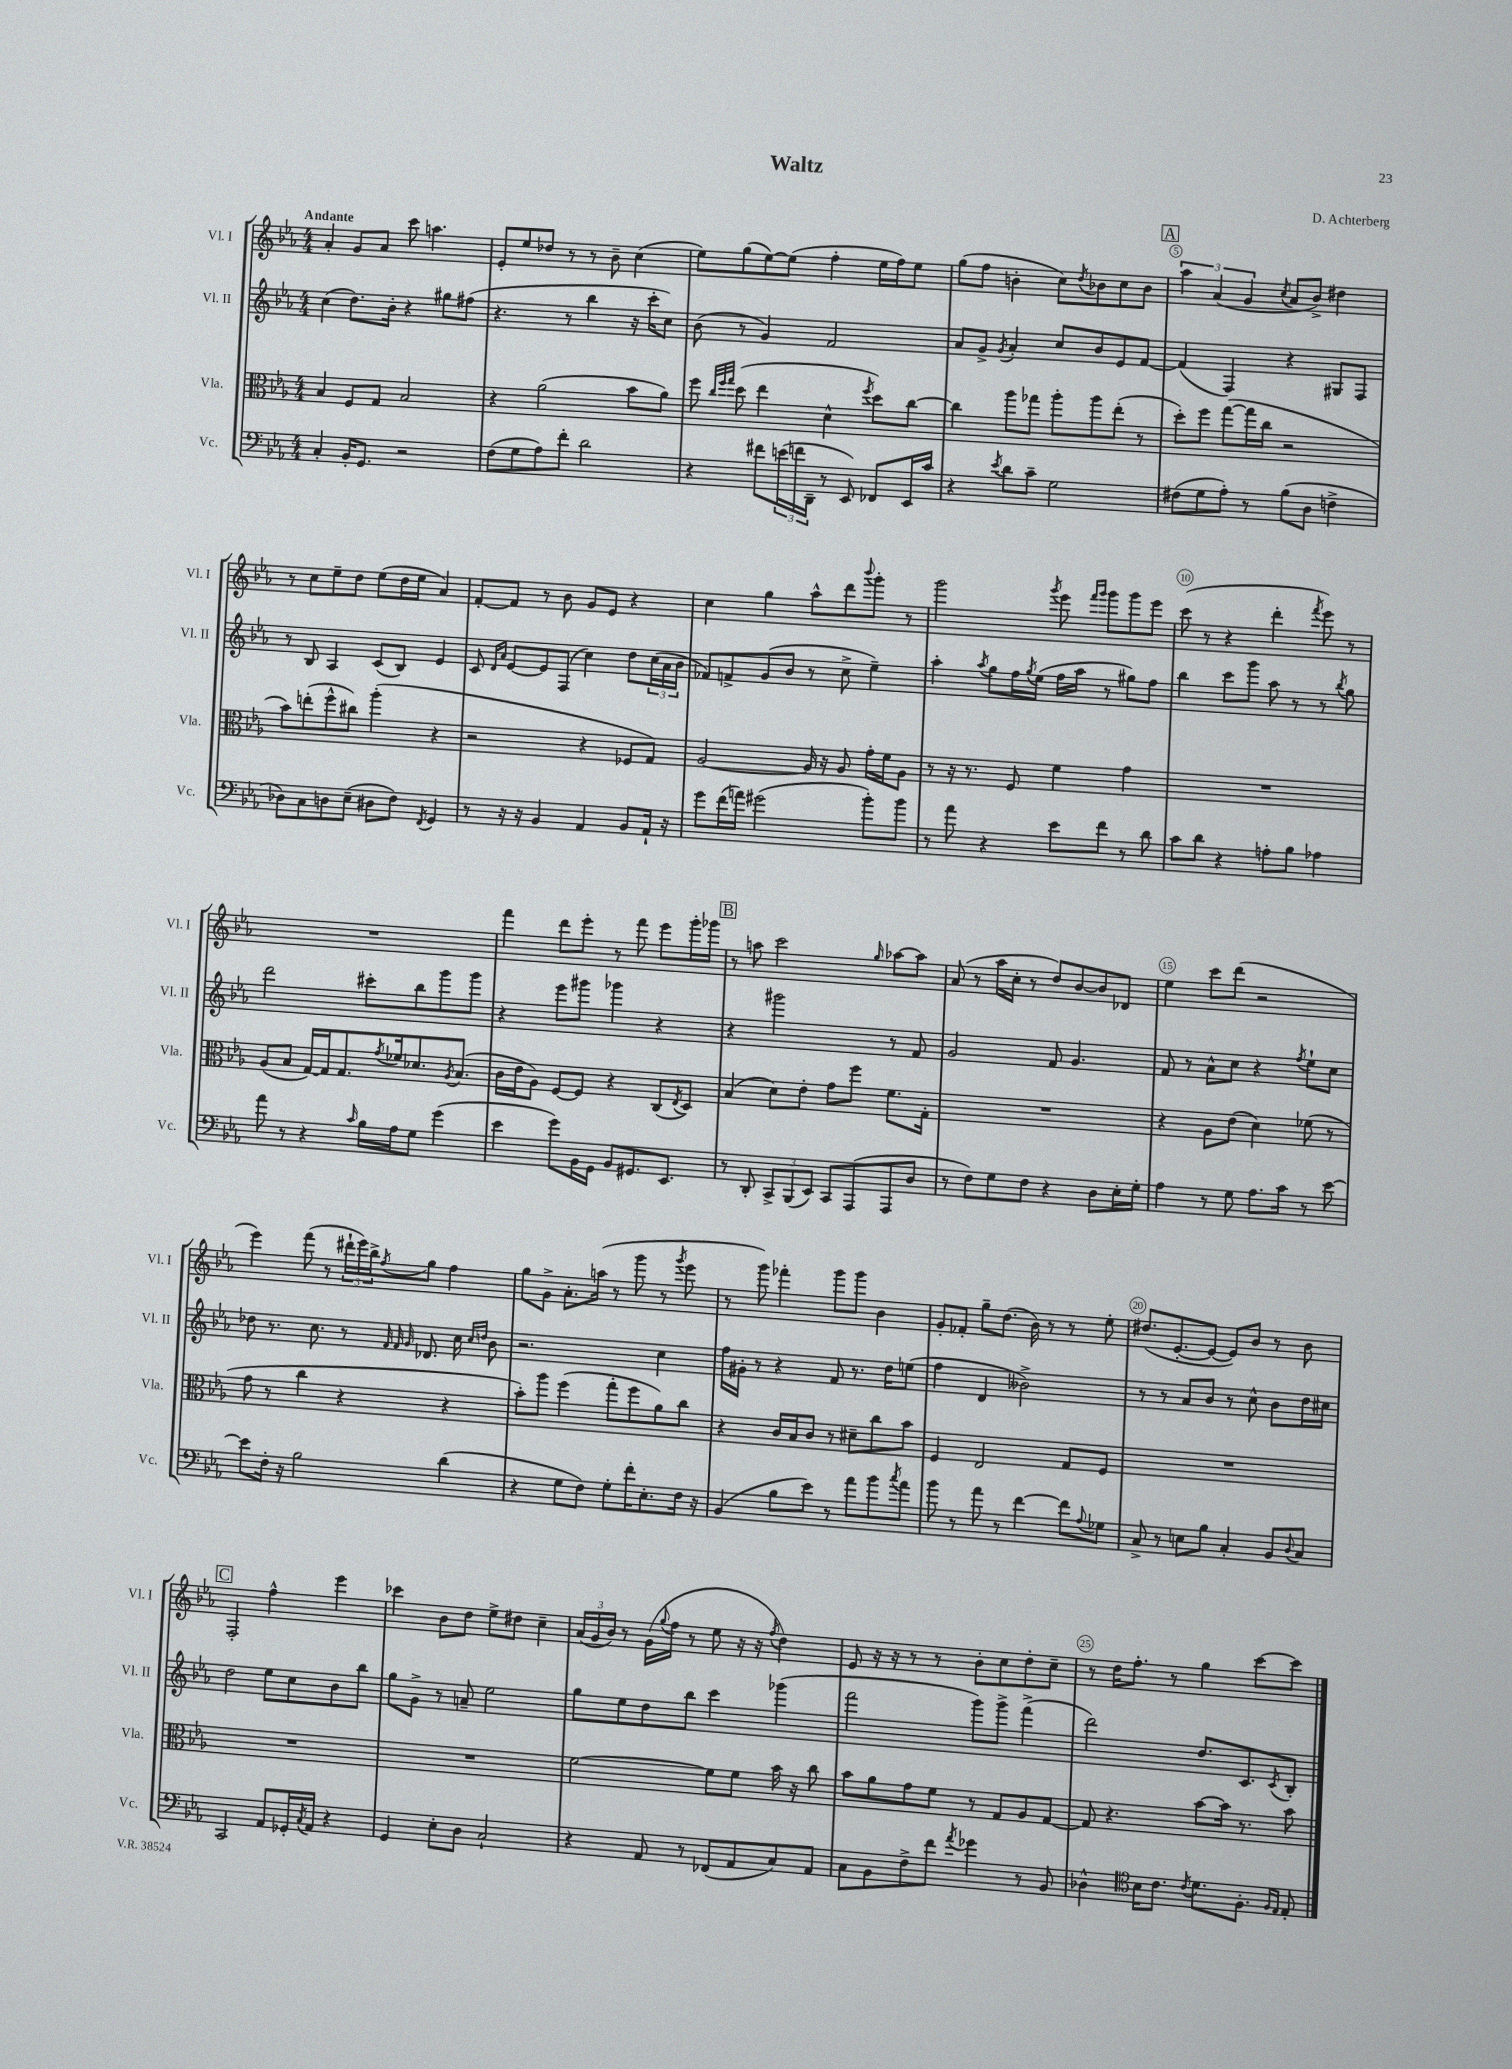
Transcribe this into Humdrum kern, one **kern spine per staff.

**kern	**kern	**kern	**kern
*staff4	*staff3	*staff2	*staff1
*clefF4	*clefC3	*clefG2	*clefG2
*k[b-e-a-]	*k[b-e-a-]	*k[b-e-a-]	*k[b-e-a-]
*M4/4	*M4/4	*M4/4	*M4/4
4C'	4B-	(4cc	4a-'
16BB-'	8F	8.dd)	8g
8.GG	.	.	.
.	8G	.	8a-
.	.	16b-'	.
2r	2B-	4r	8ccc
.	.	.	4.aa
.	.	8gg#	.
.	.	(8ff#	.
=	=	=	=
(8F	4r	4.r	8e-'
8G	.	.	8ee-
8A-)	(2a-	.	8dd-
8f'	.	8r	8r
2d	.	4bb-	8r
.	.	.	8b-~
.	8b-	16r	(4cc
.	.	16ccc'	.
.	8a-)	8cc)	.
=	=	=	=
4r	8ff	(8b-	8ee-)
.	32qqcc	.	.
.	32qqff	.	.
.	32qqgg	.	.
.	(8dd	8r	(8gg
8f#	4ee-	4g)	[8ee-)
(24e	.	.	(8ee-]
24f	.	.	.
24DD~	.	.	.
8r	4d^^	2f	4ff'
8EE-)	.	.	.
.	8qff	.	.
8FF-	8dd)	.	16ee-
.	.	.	16ff)
16EE-	[8cc	.	8ee-
16c	.	.	.
=	=	=	=
4r	4cc]	8a-	(8gg
.	.	8g^	8ff
8qe-	.	8qg	.
8d	8aa-	4a-'	4b'
8c~	8gg-	.	.
2G	8aa-'	8cc	8cc)
.	.	.	8qdd
.	8aa-	8b-	8b-
.	(8ee-'	8e-	8cc
.	8r	[8f	8b-
=	=	=	=
(8F#	8dd')	(4f]	6aa-
8G	8ff	.	.
.	.	.	(6a-
8A-')	([8gg	4F)	.
.	.	.	6g
8r	16gg]	.	.
.	16cc	.	.
.	.	.	8qcc
(8B-	2r	4r	8a-
8D	.	.	8b-^)
4F^	.	8G#	4dd#
.	.	8F	.
=	=	=	=
8D-)	8b-)	8r	8r
8C	(8ee'	8B-	8cc
8D	8ff^^	4A-	8ee-~
(8E-~	8cc#)	.	8dd
8D#	(4aa-'	(8c	(8ee-
8F)	.	8B-)	16dd
.	.	.	16ee-
8qFF	.	.	.
4GG	4r	4e-	4a-)
=	=	=	=
8r	2r	8c	[8f'
.	.	16qqd	.
.	.	16qqa-	.
16r	.	[8e-	8f]
16r	.	.	.
4BB-	.	8e-]	8r
.	.	(8F	8b-
4AA-	4r	4cc)	8g
.	.	.	8e-
8BB-	8F-	8dd	4r
16AA-`	8G)	(24cc	.
.	.	24a-	.
16r	.	.	.
.	.	24b-	.
=	=	=	=
8g	[2A-	8f-)	4cc
(16f	.	8f^	.
16a)	.	.	.
(2g#	.	(8g	4gg
.	.	8b-	.
.	16A-]	8r	8aa-^^
.	16r	.	.
.	8A-	8cc^	8ddd
.	.	.	8qqbbb-
8b-')	16g'	4ee-~)	8ggg'
.	16f	.	.
8b-	8A-	.	8r
=	=	=	=
8r	8r	4aa-'	2ggg
8a-	16r	.	.
.	8.r	.	.
.	.	8qaa-	.
4r	.	8gg	.
.	8F	16ff	.
.	.	8qgg	.
.	.	(16ee-	.
.	.	.	8qggg
8e-	4f	16ff	8eee-
.	.	16aa-	.
.	.	.	16qqfff
.	.	.	16qqggg
8f	.	8r	8ggg
8r	4g	8gg#)	8ggg
8d	.	8ff	8eee-
=	=	=	=
8c	1r	4bb-	(8ccc
8d	.	.	8r
4r	.	8ccc	4r
.	.	8ggg	.
8A'	.	8aa-	4ddd'
8B-	.	8r	.
.	.	.	8qfff
4A-	.	8r	8eee-)
.	.	8qbb-	.
.	.	8gg	8r
=	=	=	=
8a-	(8A-	2ddd	1r
8r	8B-	.	.
4r	[16G)	.	.
.	16G]	.	.
.	8.G	.	.
16qqc	.	.	.
16B-	.	8ccc#'	.
.	8qg	.	.
16A-	16f-	.	.
8G	8.d-	8bb-	.
(4g	.	8ggg	.
.	8qA-	.	.
.	(8.B-	.	.
.	.	8ggg	.
=	=	=	=
4e-	16c	4r	4fff
.	16e-	.	.
.	8A-)	.	.
8g)	[8F	8eee-	8ddd
16BB-	8F]	8ggg#	8eee-'
16GG	.	.	.
8BB-	4r	4ggg-	8r
8.GG#	.	.	8fff
.	(8C	4r	8eee-
8.EE-	.	.	.
.	8qE-	.	.
.	8D)	.	16ggg'
.	.	.	16ggg-
=	=	=	=
8r	(4B-	4r	8r
8DD'	.	.	8aa
12CC^	8d)	2ggg#	2ccc
(12BBB-	.	.	.
.	8e-'	.	.
12EE-)	.	.	.
8CC	8g	.	.
(8AAA-	8ff	.	.
.	.	.	16qqgg
8AAA-	8.f	8r	[8aa-
8D	.	8f	8aa-]
.	16G'	.	.
=	=	=	=
8r	1r	2g	(8a-
8F)	.	.	8r
8G	.	.	16aa-
.	.	.	16cc'
8F	.	.	8r
4r	.	8f	8dd)
.	.	4.g	[8b-
8D	.	.	8b-]
16E-'	.	.	8d-
16G'	.	.	.
=	=	=	=
4A-	4r	8f	4ee-
.	.	8r	.
8r	8A-	8a-^^	8ccc
8G	(8e-	8cc	(8ddd
8.A-	4d)	4r	2r
16c	.	.	.
.	.	8qff	.
8r	(8f-	8ee-`	.
[8e-	8r	8cc	.
=	=	=	=
8e-]	8g	8dd-	4eee-)
16F'	8r	8.r	.
16r	.	.	.
2B-	4cc	.	(8fff
.	.	8.cc	.
.	.	.	8r
.	4r	8r	24ddd#`
.	.	.	24eee-)
.	.	.	24bb-^
.	.	32qqf	.
.	.	32qqf	.
.	.	32qqg	8qff
.	.	8.d-	8gg
(4d	4r	.	4ff
.	.	16cc	.
.	.	16qqcc	.
.	.	16qqdd	.
.	.	8b-	.
=	=	=	=
4r	8b-')	2.r	8gg
.	8aa-	.	8g^
8G	(4ff	.	8.a-'
8F)	.	.	.
.	.	.	(16aa
8G'	8gg'	.	8r
16f'	8ff	.	8ggg
8.E-'	.	.	.
.	8a-)	4cc	8r
.	.	.	8qggg
16F	8cc	.	8eee-
16r	.	.	.
=	=	=	=
(4BB-	4r	16ff	8r
.	.	16g#'	.
.	.	8r	8ggg)
8B-	16c	4r	4fff-'
.	16B-	.	.
8e-)	8c	.	.
8r	8r	8f	8ggg
8a-	8d#~	8.r	8ggg
8b-	8cc	.	4b-
.	.	16dd	.
8qcc	.	.	.
8a-	8b-	(8ee	.
=	=	=	=
8b-	4F	4ff	8g'
8r	.	.	8f-'
8a-	2E-	4d	8gg~
8r	.	.	(8.dd
[4f	.	2b--^)	.
.	.	.	16b-)
.	.	.	8r
8f]	8G	.	8r
8qqA-	.	.	.
8G-	8F	.	8ee-'
=	=	=	=
8C^	1r	8r	(8.dd#
8r	.	8r	.
.	.	.	[8.e-'
8E	.	8a-	.
8B-	.	8b-	8e-_
4C'	.	8r	8e-])
.	.	8cc^^	8b-
8BB-	.	8b-	8r
8qqD	.	.	.
8C	.	16dd	8b-
.	.	16cc#	.
=	=	=	=
2CC	1r	2dd	2F'
8AA-	.	8ee-	4ff^^
16GG-'	.	8cc	.
8qC	.	.	.
16AA-	.	.	.
4r	.	8b-	4eee-
.	.	8bb-	.
=	=	=	=
4GG	1r	8gg	4ccc-
.	.	8g^	.
8E-'	.	8r	8b-
8D	.	8a~	8dd
2C`	.	2ee-	8ee-^
.	.	.	8dd#
.	.	.	4cc~
=	=	=	=
4r	[2f	8gg	(24a-
.	.	.	24g
.	.	.	24b-)
.	.	8ee-	8r
8AA-	.	8dd	(16g
.	.	.	8qqgg
.	.	.	16ff
8r	.	8bb-	8r
(8FF-	8f]	4ccc	8ee-
8AA-	8f	.	16r
.	.	.	16r
.	.	.	8qff
8C)	16b-	(4ggg-	4dd)
.	16r	.	.
8AA-	8cc	.	.
=	=	=	=
8C	8b-	2fff	8e-
8BB-	8a-	.	16r
.	.	.	16r
8F^	8g	.	8r
8f	8f	.	8r
8qa-	.	.	.
4g-	8r	8ggg)	8b-'
.	8G	8ggg^	8cc
8r	8A-	(4fff^	8dd'
8BB-	[8G	.	8cc~
=	=	=	=
4D-^^	8G]	2ddd)	8r
.	4.r	.	16dd
.	.	.	8.ff'
*clefC4	*	*	*
16B-	.	.	.
8.c	.	.	.
.	.	.	8r
8qc	.	.	.
8.d	[8b-	8.dd	4gg
.	16b-]	.	.
8.F'	8.r	8.c	.
.	.	.	[8ccc
16qqF	.	.	.
16qqE-	.	8qc	.
8E-'	8b-	8B-'	8ccc]
==	==	==	==
*-	*-	*-	*-
